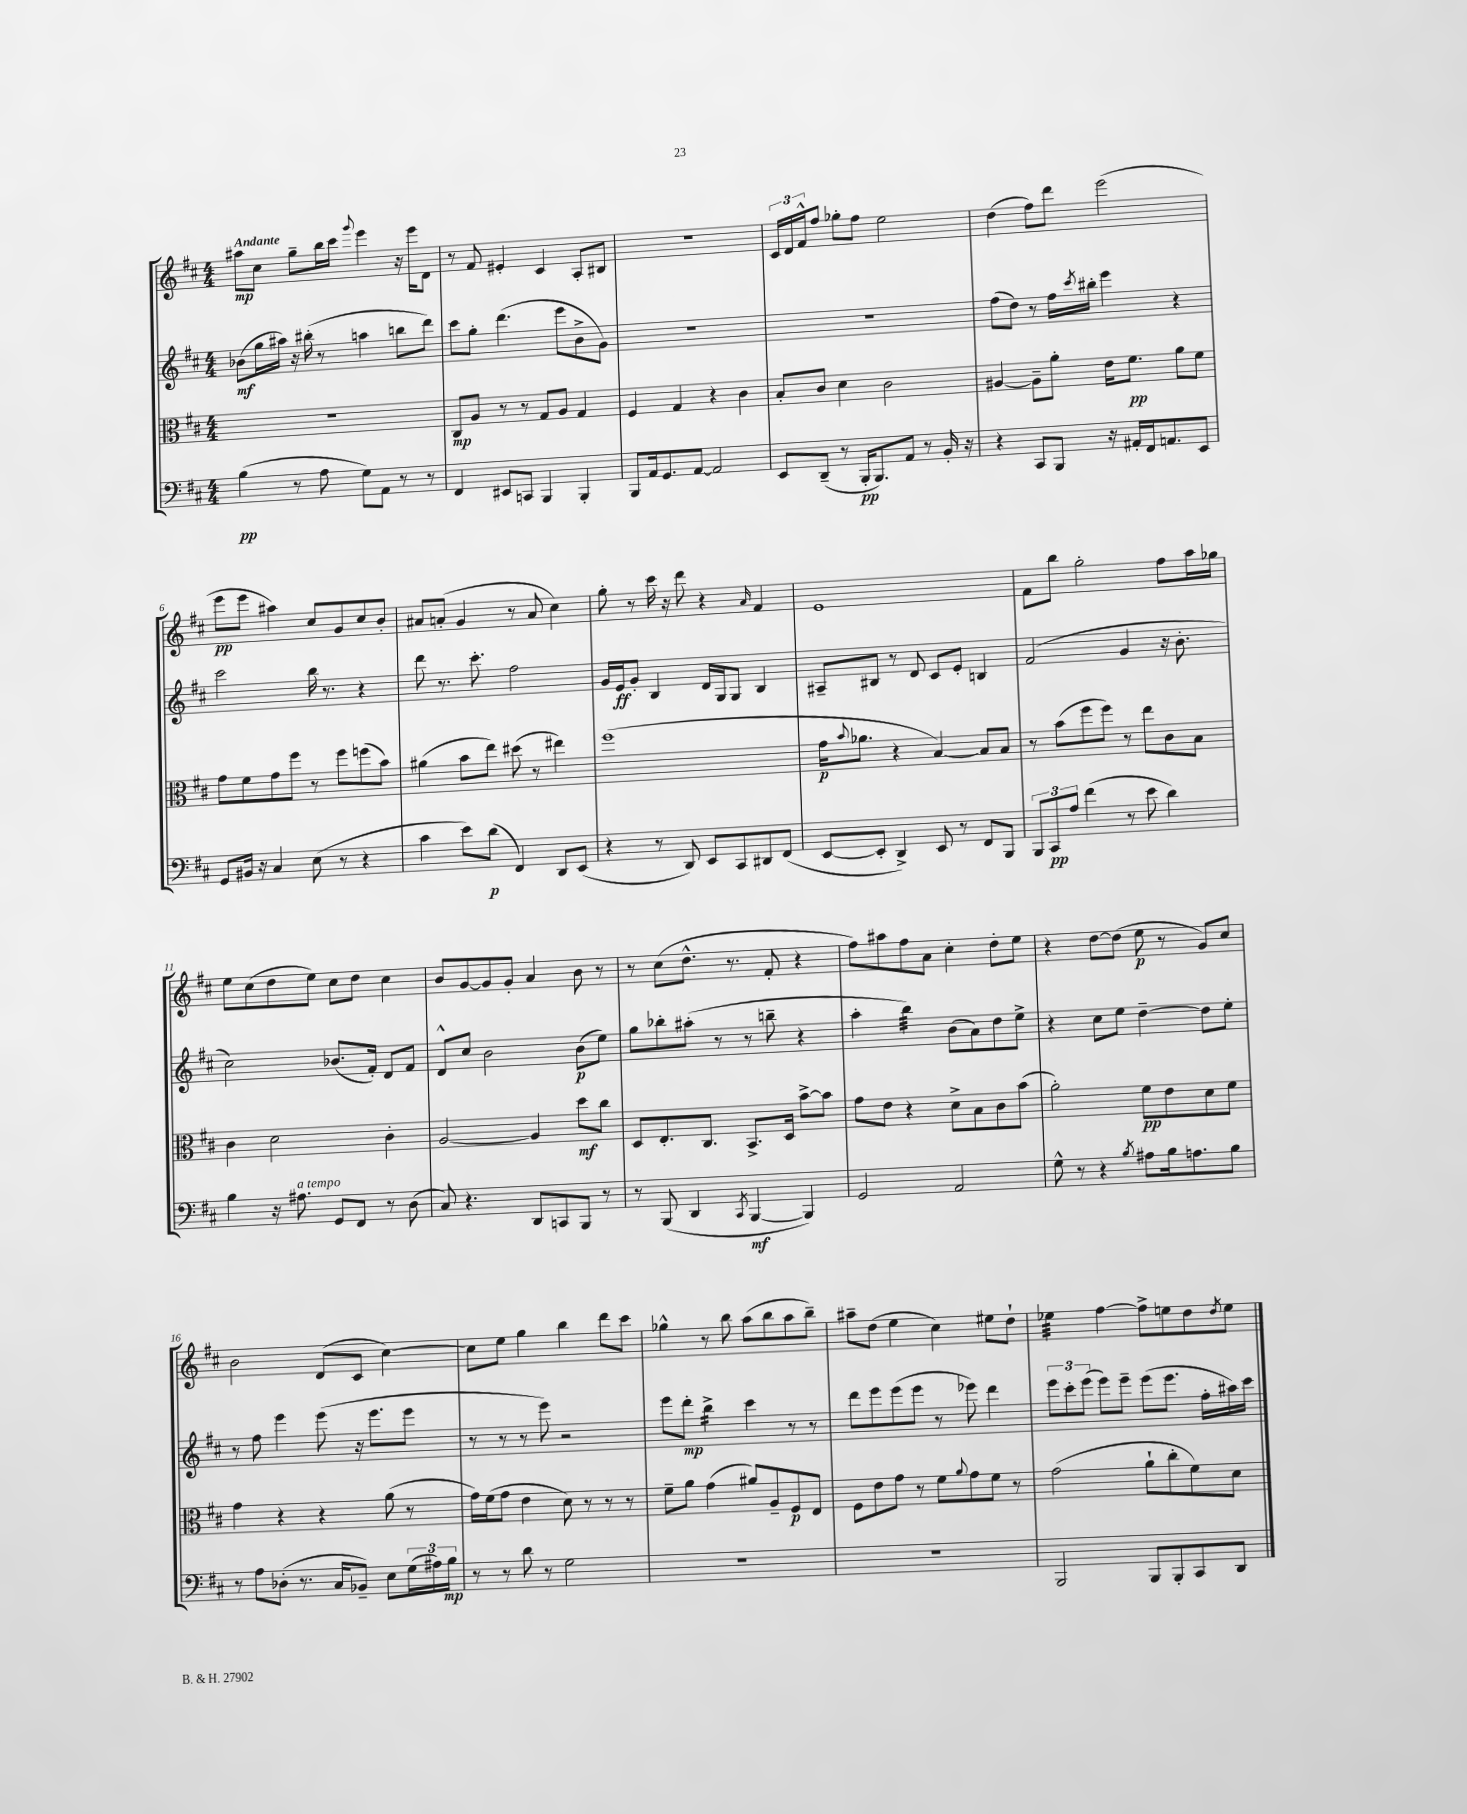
<<
\new StaffGroup <<
\new Staff = "s0" {
    \clef treble \key d \major \numericTimeSignature \time 4/4 \tempo "Andante"
    ais''8\mp cis''8 g''8-- b''16 cis'''16 \appoggiatura { g'''8 } e'''4 r16 e'''16 d'8 |
    r8 fis'8 eis'4-. cis'4 a8-. bis8 |
    R1 |
    \tuplet 3/2 { cis'16 d'16 fis'16-^ } fis''8 ges''8-. fis''8 e''2 |
    d''4( fis''8) d'''8 e'''2( |
    e'''8\pp e'''8 ais''4) cis''8 g'8 cis''8 b'8-. |
    ais'8 a'8-.( g'4 r8 a'8 cis''4) |
    g''8-. r8 cis'''16 r16 d'''8 r4 \grace { a'16 } fis'4 |
    e'1 |
    fis'8 b''8 g''2-. fis''8 a''16 ges''16 |
    e''8 cis''8( d''8 e''8) cis''8 d''8 cis''4 |
    b'8 g'8~ g'8 g'8-. a'4 b'8 r8 |
    r8 cis''8( d''8.-^ r8. fis'8-. r4 |
    fis''8) ais''8 fis''8 a'8 cis''4-. d''8-. e''8 |
    r4 d''8~ d''8( e''8\p r8 g'8) cis''8 |
    b'2 d'8( cis'8 cis''4~) |
    cis''8 e''8 g''4 b''4 d'''8 cis'''8 |
    ges''4-^ r8 b''8 a''8( b''8 a''8 b''8--) |
    ais''8-- d''8( e''4 cis''4) eis''8 d''8-! |
    ees''4:32 fis''4~ fis''8-> e''8 d''8 \acciaccatura { d''8 } e''8 \bar "|." |
}
\new Staff = "s1" {
    \clef treble \key d \major \numericTimeSignature \time 4/4
    bes'8\mf( g''16 ais''16) r16 bis''16-.( r8 a''4 b''8 d'''8) |
    cis'''8 g''8-. d'''4.( e'''8 b'8-> g'8) |
    R1 |
    R1 |
    fis''8( d''8) r8 fis''16 \acciaccatura { cis'''8 } bis''16-. e'''4 r4 |
    cis'''2 b''16 r8. r4 |
    d'''8 r8. cis'''8.-. fis''2 |
    g'16 e'16\ff g'8-. b4 d'16 g16 g8 b4 |
    ais8-- bis8 r8 d'8 cis'8 e'8-. b4 |
    fis'2( g'4 r16 b'8.-. |
    cis''2) bes'8.( fis'16-.) d'8 fis'8 |
    d'8-^ cis''8 b'2 b'8\p( e''8) |
    g''8 bes''8-. ais''8-.( r8 r8 b''8-- r4 |
    a''4-. b''4:32) b'8( a'8) d''8 e''8-> |
    r4 cis''8 e''8 d''4~-- d''8 e''8-. |
    r8 fis''8 e'''4 e'''8( r16 e'''8. e'''8 |
    r8 r8 r8 e'''8) r2 |
    e'''8 d'''8-.\mp b''4:16-> cis'''4 r8 r8 |
    d'''8 e'''8 e'''8( e'''8 r8 ees'''8) d'''4 |
    \tuplet 3/2 { e'''8 cis'''8-. e'''8( } e'''8) e'''8-- e'''8( e'''8. fis''16-. ais''16) cis'''16 \bar "|." |
}
\new Staff = "s2" {
    \clef alto \key d \major \numericTimeSignature \time 4/4
    r1 |
    cis8\mp a8 r8 r8 g8 a8 g4 |
    fis4 g4 r4 cis'4 |
    b8-. cis'8 d'4 cis'2 |
    ais4~ ais8-- a'8-. e'16 fis'8.\pp a'8 fis'8 |
    g'8 fis'8 g'8 fis''8 r8 fis''8 f''8( b'8) |
    ais'4( b'8 e''8) dis''8( r8 eis''4) |
    fis''1( |
    g'16\p \appoggiatura { b'8 } aes'8. r4 b4~) b8 b8 |
    r8 b'8( fis''8 fis''8) r8 e''8 cis'8 b8 |
    cis'4 d'2 cis'4-. |
    a2~ a4 d''8\mf cis''8 |
    d8 e8.-. cis8. b,8.-> d16 b'8~-> b'8 |
    g'8 e'8 r4 d'8-> b8 cis'8 b'8( |
    a'2-.) fis'8\pp e'8 d'8 fis'8 |
    g'4 r4 r4 a'8( r8 |
    g'16) fis'16( g'8 e'4 d'8) r8 r8 r8 |
    fis'8-- a'8 g'4( ais'8) a8-- fis8\p e8 |
    fis8 e'8 g'8 r8 fis'8 \appoggiatura { a'8 } g'8 fis'8 r8 |
    g'2( a'8-! cis''8-. fis'8) d'8 \bar "|." |
}
\new Staff = "s3" {
    \clef bass \key d \major \numericTimeSignature \time 4/4
    b4\pp( r8 a8 g8) a,8 r8 r8 |
    fis,4 eis,8 c,8 b,,4 b,,4-. |
    b,,8 a,16 g,8. a,8~ a,2 |
    e,8 d,8--( r8 b,,16-.\pp b,,8.) a,8 r8 b,16-. r16 |
    r4 cis,8 b,,8 r16 ais,16-. fis,16 a,8. e,8 |
    g,8 bis,16 r16 cis4 e8( r8 r4 |
    cis'4 e'8) d'8\p( fis,4) d,8 e,8( |
    r4 r8 d,8) e,8 cis,8 dis,8 fis,8( |
    e,8~ e,8-. d,4->) e,8 r8 fis,8 b,,8 |
    \tuplet 3/2 { b,,8 cis,8\pp a8 } fis'4( r8 e'8 d'4) |
    b4 r16 ais8.^\markup { \italic "a tempo" } g,8 fis,8 r8 d8( |
    cis8) r4. d,8 c,8 b,,8 r8 |
    r8 b,,8( d,4 \acciaccatura { cis,8 } b,,4~\mf b,,4) |
    g,2 a,2 |
    g8-^ r8 r4 \acciaccatura { b8 } ais8 b16 a8. b8 |
    r8 a8 des8-.( r8. cis16 bes,8--) e8 \tuplet 3/2 { g16( ais16) b16\mp } |
    r8 r8 d'8 r8 g2 |
    R1 |
    R1 |
    b,,2 b,,8 b,,8-. cis,8 d,8 \bar "|." |
}
>>
>>
